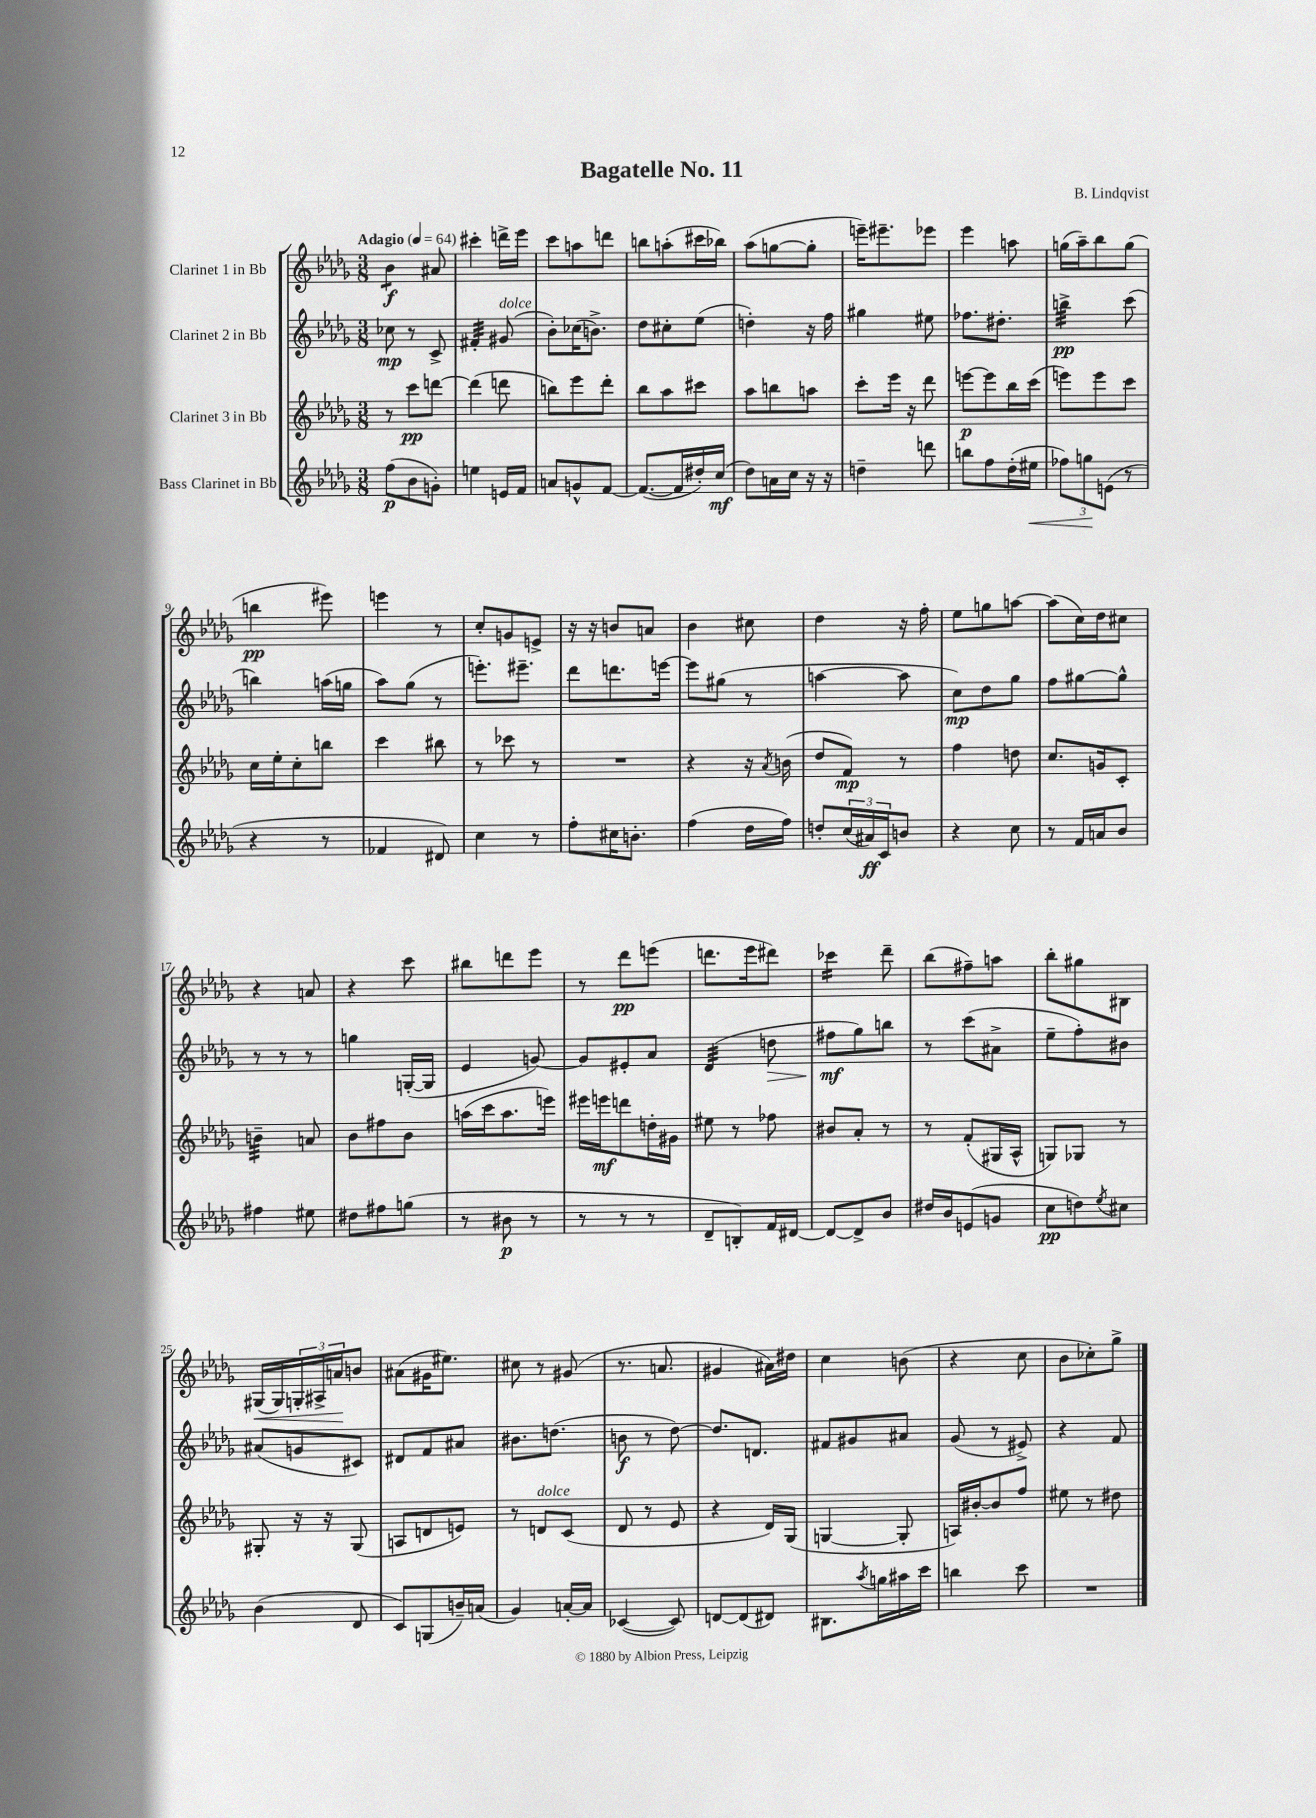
\header { title = "Bagatelle No. 11" composer = "B. Lindqvist" }
<<
\new StaffGroup <<
\new Staff = "s0" \with { instrumentName = "Clarinet 1 in Bb" } {
    \clef treble \key des \major \numericTimeSignature \time 3/8 \tempo "Adagio" 4 = 64
    bes'4:8\f ais'8 |
    cis'''4-. d'''16-> ees'''16 |
    c'''8 a''8 d'''8 |
    b''8 a''8-.( cis'''16 bes''16) |
    aes''8( g''8~ g''8-. |
    e'''16--) eis'''8.-- ees'''8 |
    ees'''4 a''8 |
    g''16( aes''16--) bes''8 g''8( |
    b''4\pp eis'''8) |
    e'''4 r8 |
    c''8-. g'8 e'8-> |
    r16 r16 b'8 a'8 |
    bes'4 cis''8 |
    des''4 r16 f''16-. |
    ees''8 g''8 a''8~ |
    a''8( c''16) des''16 cis''8 |
    r4 a'8 |
    r4 c'''8 |
    bis''8 d'''8 ees'''8 |
    r8 des'''8\pp e'''8( |
    d'''8. ees'''16 dis'''8) |
    ces'''4:16 des'''8-- |
    bes''8( fis''8--) a''8 |
    bes''8-. gis''8 bis8 |
    gis16\<( gis16) \tuplet 3/2 { g16-. ais16-> a'16\! } b'8 |
    ais'8( gis'16 eis''8.) |
    cis''8 r8 gis'8( |
    r8. a'8. |
    gis'4 ais'16) dis''16 |
    c''4 b'8( |
    r4 c''8 |
    bes'8 ces''8-.) ges''8-> \bar "|." |
}
\new Staff = "s1" \with { instrumentName = "Clarinet 2 in Bb" } {
    \clef treble \key des \major \numericTimeSignature \time 3/8
    ces''8\mp r8 c'8-> |
    fis'4:32-. gis'8^\markup { \italic "dolce" }( |
    bes'8-.) ces''16( b'8.->) |
    des''8 cis''8-. ees''8( |
    d''4-.) r16 f''16 |
    gis''4 eis''8 |
    fes''8. dis''8.-. |
    b''4:32->\pp c'''8( |
    b''4) a''16( g''16 |
    aes''8) ges''8( r8 |
    e'''8.-.) eis'''8.-- |
    des'''8 d'''8. e'''16~ |
    e'''8 gis''8( r8 |
    a''4~ a''8 |
    c''8\mp) des''8 ges''8 |
    f''8 gis''8~ gis''8-^ |
    r8 r8 r8 |
    g''4 g16~-.( g16 |
    ees'4 g'8~) |
    g'8 eis'8-. aes'8 |
    des'4:32( d''8\> |
    fis''8\mf\! ges''8) b''8 |
    r8 c'''8( ais'8-> |
    ees''8-- f''8-.) bis'8 |
    ais'8( g'8 cis'8) |
    dis'8 f'8 ais'8 |
    bis'8. d''8.( |
    b'8\f r8 des''8~) |
    des''8. d'8. |
    fis'8 gis'8 ais'8 |
    ges'8( r8 eis'8->) |
    r4 f'8 \bar "|." |
}
\new Staff = "s2" \with { instrumentName = "Clarinet 3 in Bb" } {
    \clef treble \key des \major \numericTimeSignature \time 3/8
    r8 c'''8\pp d'''8~ |
    d'''4( d'''8 |
    b''8) ees'''8 des'''8-. |
    bes''8 aes''8 cis'''8 |
    aes''8 b''8 a''8 |
    c'''8-. ees'''16 r16 des'''8 |
    e'''8~\p e'''8 bes''16 c'''16( |
    e'''8) e'''8 c'''8 |
    c''16 ees''16-. c''8-. b''8 |
    c'''4 bis''8 |
    r8 ces'''8 r8 |
    R4. |
    r4 r16 \acciaccatura { aes'8 } b'16( |
    des''8 f'8\mp) r8 |
    f''4 d''8 |
    c''8. g'16 c'8-. |
    b'4:32-- a'8 |
    bes'8 fis''8 bes'8 |
    a''16( c'''16 a''8. e'''16) |
    eis'''16 e'''16\mf d'''8 d''16-. gis'16 |
    eis''8 r8 fes''8 |
    bis'8 aes'8-. r8 |
    r8 f'8-.( gis16 aes16-^ |
    g8) ges8 r8 |
    gis8-. r16 r16 gis8( |
    a8 d'8 e'8) |
    r8 d'8^\markup { \italic "dolce" } c'8( |
    des'8 r8 ees'8 |
    r4 des'16) ges16( |
    g4~ g8-. |
    a16) bis'16~-. bis'8 f''8 |
    eis''8 r8 dis''8 \bar "|." |
}
\new Staff = "s3" \with { instrumentName = "Bass Clarinet in Bb" } {
    \clef treble \key des \major \numericTimeSignature \time 3/8
    f''8\p( bes'8 g'8-.) |
    e''4 e'16 f'16 |
    a'8 g'8-^ f'8~ |
    f'8.~( f'16 dis''16-.) c''16\mf( |
    des''8) a'16 c''16 r16 r16 |
    d''4-- d'''8 |
    b''8 f''8 des''16-.( eis''16\< |
    \tuplet 3/2 { fes''8) g''8\! e'8( } r8 |
    r4 r8 |
    fes'4 dis'8) |
    c''4 r8 |
    f''8-. cis''16 b'8.-. |
    f''4( des''16 f''16) |
    d''8-. \tuplet 3/2 { c''16( ais'16\ff) c'16 } b'8 |
    r4 c''8 |
    r8 f'16 a'16 bes'8 |
    fis''4 eis''8 |
    dis''8 fis''8 g''8( |
    r8 bis'8\p r8 |
    r8 r8 r8 |
    des'8-- b8-.) f'16 dis'16~ |
    dis'8~ dis'8-> bes'8 |
    dis''16 bes'16 e'8( g'8 |
    c''8\pp d''8) \acciaccatura { ees''8 } cis''8 |
    bes'4( des'8 |
    c'8) g8( b'16--) a'16( |
    ges'4) a'16~-. a'16 |
    ces'4~( ces'8) |
    d'8~ d'8( dis'8) |
    bis8. \acciaccatura { aes''8 } g''16 ais''16 c'''16 |
    b''4 c'''8 |
    R4. \bar "|." |
}
>>
>>
